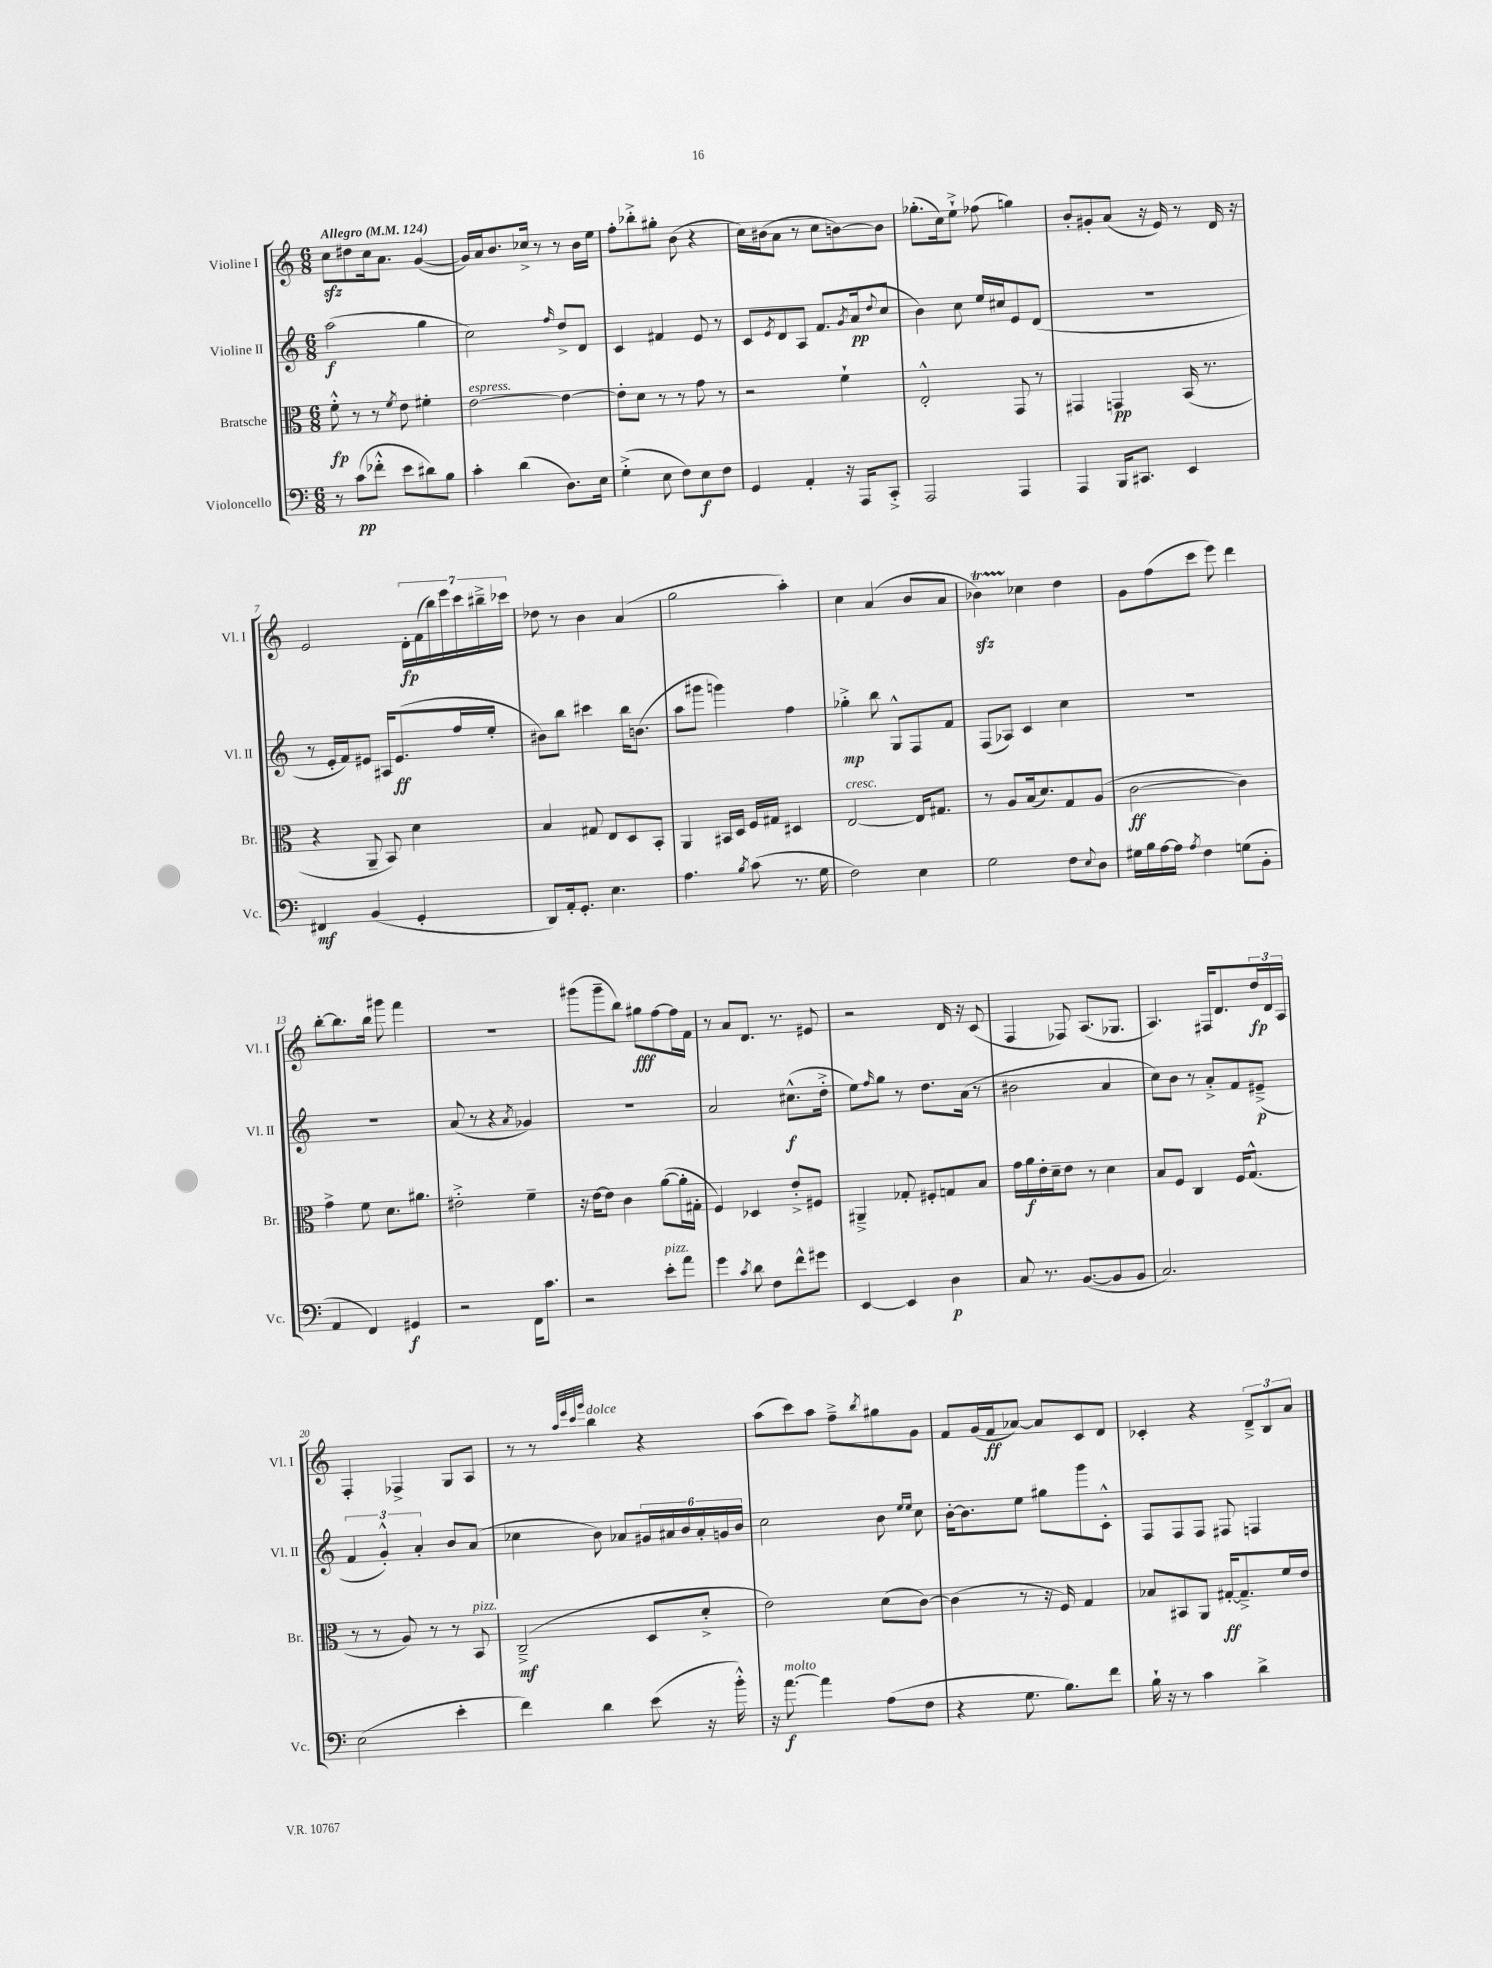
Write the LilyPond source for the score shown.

<<
\new StaffGroup <<
\new Staff = "s0" \with { instrumentName = "Violine I" shortInstrumentName = "Vl. I" } {
    \clef treble \key c \major \numericTimeSignature \time 6/8 \tempo "Allegro" 4 = 124
    c''8\sfz dis''8 c''16 a'8. g'4~( |
    g'16) a'16 b'8. ces''16-> r8 r8 b'16 e''16 |
    f''8-. bes''8-.-> gis''8-. b'8( r4 |
    c''16) bis'16( a'8 r8 c''8 b'8~) b'8 |
    ges''8.-.( c''16) e''8-!-> fes''8( g''4) |
    b'8-. gis'8-. a'8( r16 e'16) r8 d'16 r16 |
    e'2 \tuplet 7/4 { d'16-.\fp f'16( b''16) e'''16 c'''16 bis''16---> ces'''16 } |
    des''8 r8 b'4 a'4( |
    g''2 a''4-.) |
    c''4 a'4( b'8 a'8 |
    bes'4\startTrillSpan\sfz) ces''4\stopTrillSpan d''4 |
    g'8 f''8( c'''8 e'''8) d'''4 |
    b''8~-. b''8. b''16 gis'''8 f'''4 |
    R2. |
    gis'''8( gis'''8-- b''8) gis''8\fff f''8~ f''16 f'16 |
    r8 a'8 d'8. r8. eis'8 |
    r2 d'16 r16 c'8( |
    f4 fes8) a8.( ges8. |
    a4.) fis16 d'8. \tuplet 3/2 { d''16\fp d'16 a16 } |
    f4-. fes4-> g8 a8 |
    r8 r8 \grace { a''32 e'''32 c'''32 g'''32 } b''4^\markup { \italic "dolce" } r4 |
    a''8( c'''8) a''8 f''8---> \acciaccatura { b''8 } gis''8 g'8 |
    f'8 g'16( f'16\ff aes'8~) aes'8 c'8 d'8 |
    ces'4-. r4 \tuplet 3/2 { d'8---> b8 a'8 } \bar "|." |
}
\new Staff = "s1" \with { instrumentName = "Violine II" shortInstrumentName = "Vl. II" } {
    \clef treble \key c \major \numericTimeSignature \time 6/8
    a''2\f( g''4 |
    c''2) \grace { f''16 } d''8-> d'8 |
    c'4 fis'4 e'8 r8 |
    c'8 \acciaccatura { e'8 } d'8 a8 f'8. \acciaccatura { g'8 } a'16\pp( \appoggiatura { d''8 } c''8 |
    b'4) c''8 e''16 cis''16 e'8 d'8( |
    R2. |
    r8 e'16-. f'16) eis'8 ais16 eis'8.\ff( f''16 e''16-. |
    bis'8) b''8 cis'''4 b''16 b'8.( |
    a''8 gis'''8 g'''4) f''4 |
    ges''4-.->\mp b''8 g8-^ f8 f'8 |
    f8( aes8) c'4 c''4 |
    R2. |
    R2. |
    a'8( r8 r4 \acciaccatura { a'8 } ges'4) |
    R2. |
    a'2 cis''8.-^\f( d''16-.-> |
    e''8) \grace { f''16 } g''8 r8 d''8. a'16( r8 |
    bis'2 a'4 |
    c''8) b'8 r8 a'8-.-> f'8 eis'8--->\p( |
    \tuplet 3/2 { f'4 g'4-.-^) a'4-. } b'8 a'8( |
    ces''4 b'8) aes'8 \tuplet 6/4 { gis'16 ais'16 b'16 ais'16-. g'16 b'16 } |
    c''2 b'8 \grace { e''16 e''16 } c''8 |
    b'16~-. b'8. e''8 gis''8 g'''8 c'8-.-^ |
    f8 f8 f8 fis8 f4 \bar "|." |
}
\new Staff = "s2" \with { instrumentName = "Bratsche" shortInstrumentName = "Br." } {
    \clef alto \key c \major \numericTimeSignature \time 6/8
    f'8-.-^\fp r8 r8 \acciaccatura { f'8 } e'8 fis'4-. |
    e'2~^\markup { \italic "espress." } e'4~ |
    e'8-. d'8 r8 r8 g'8 r8 |
    r2 f'4-! |
    e2-.-^ g,8 r8 |
    gis,4 g,4\pp b,16( r8. |
    r4 a,8-- b,8) d'4 |
    b4 gis8 e8 d8 b,8-. |
    a,4 bis,16 d16 f16 gis16 dis4 |
    e2~^\markup { \italic "cresc." } e16 gis8. |
    r8 a8 b16( d'8.) g8 a8( |
    c'2~\ff c'4) |
    g'4-> f'8 d'8. ais'8. |
    eis'2-.-> f'4-- |
    r16 e'16~ e'8 c'4 a'8~( a'16-. gis16-. |
    f4) des4 e'8-.-> fis8 |
    ais,4---> ges8-. fis8-. g8 b8 |
    g'16 a'16\f e'16-. d'16-- e'8 r8 d'4 |
    b8 f8 c4 f16 g8.-^( |
    r8 r8 a8) r8 r8 b,8^\markup { \italic "pizz." } |
    c2--->\mf( d8 d'8-.-> |
    e'2) d'8( c'8~) |
    c'4( r8 r16 f16) g4 |
    bes8 bis,8 a,8 gis16~-.\ff gis8.---> f'16 e'16 \bar "|." |
}
\new Staff = "s3" \with { instrumentName = "Violoncello" shortInstrumentName = "Vc." } {
    \clef bass \key c \major \numericTimeSignature \time 6/8
    r8 c'8\pp( fes'8-.-^ e'8 dis'8) b8 |
    c'4-. d'4( d8.) e16 |
    g4-.->( e8 f8) e8\f f8 |
    g,4 a,4-. r16 a,,16 c,8-.-> |
    a,,2 a,,4 |
    a,,4 b,,16 cis,8. e,4 |
    fis,4\mf b,4( g,4-. |
    d,8) a,16-. g,8.-. e4. |
    a4. \acciaccatura { b8 } c'8( r8. g16 |
    f2) e4 |
    g2 f8 \appoggiatura { e8 } d8 |
    gis16 b16 a16~ a16 \acciaccatura { a8 } f4 g8( b,8-. |
    a,4 f,4) gis,4\f |
    r2 f,16 c'8. |
    r2 e'8-.^\markup { \italic "pizz." } a'8 |
    g'4 \acciaccatura { c'8 } d'8 f8 f'8-^ gis'8 |
    e,4~ e,4 d4\p |
    c8 r8. b,8.~( b,8 b,8 |
    c2.) |
    e2( e'4-. |
    f'4) d'4 e'8( r16 b'16-.-^) |
    r16 a'8.~\f^\markup { \italic "molto" } a'4 a8( f8 |
    r4 g8. b8.) f'8 |
    b16-! r16 r8 c'4 d'4-> \bar "|." |
}
>>
>>
